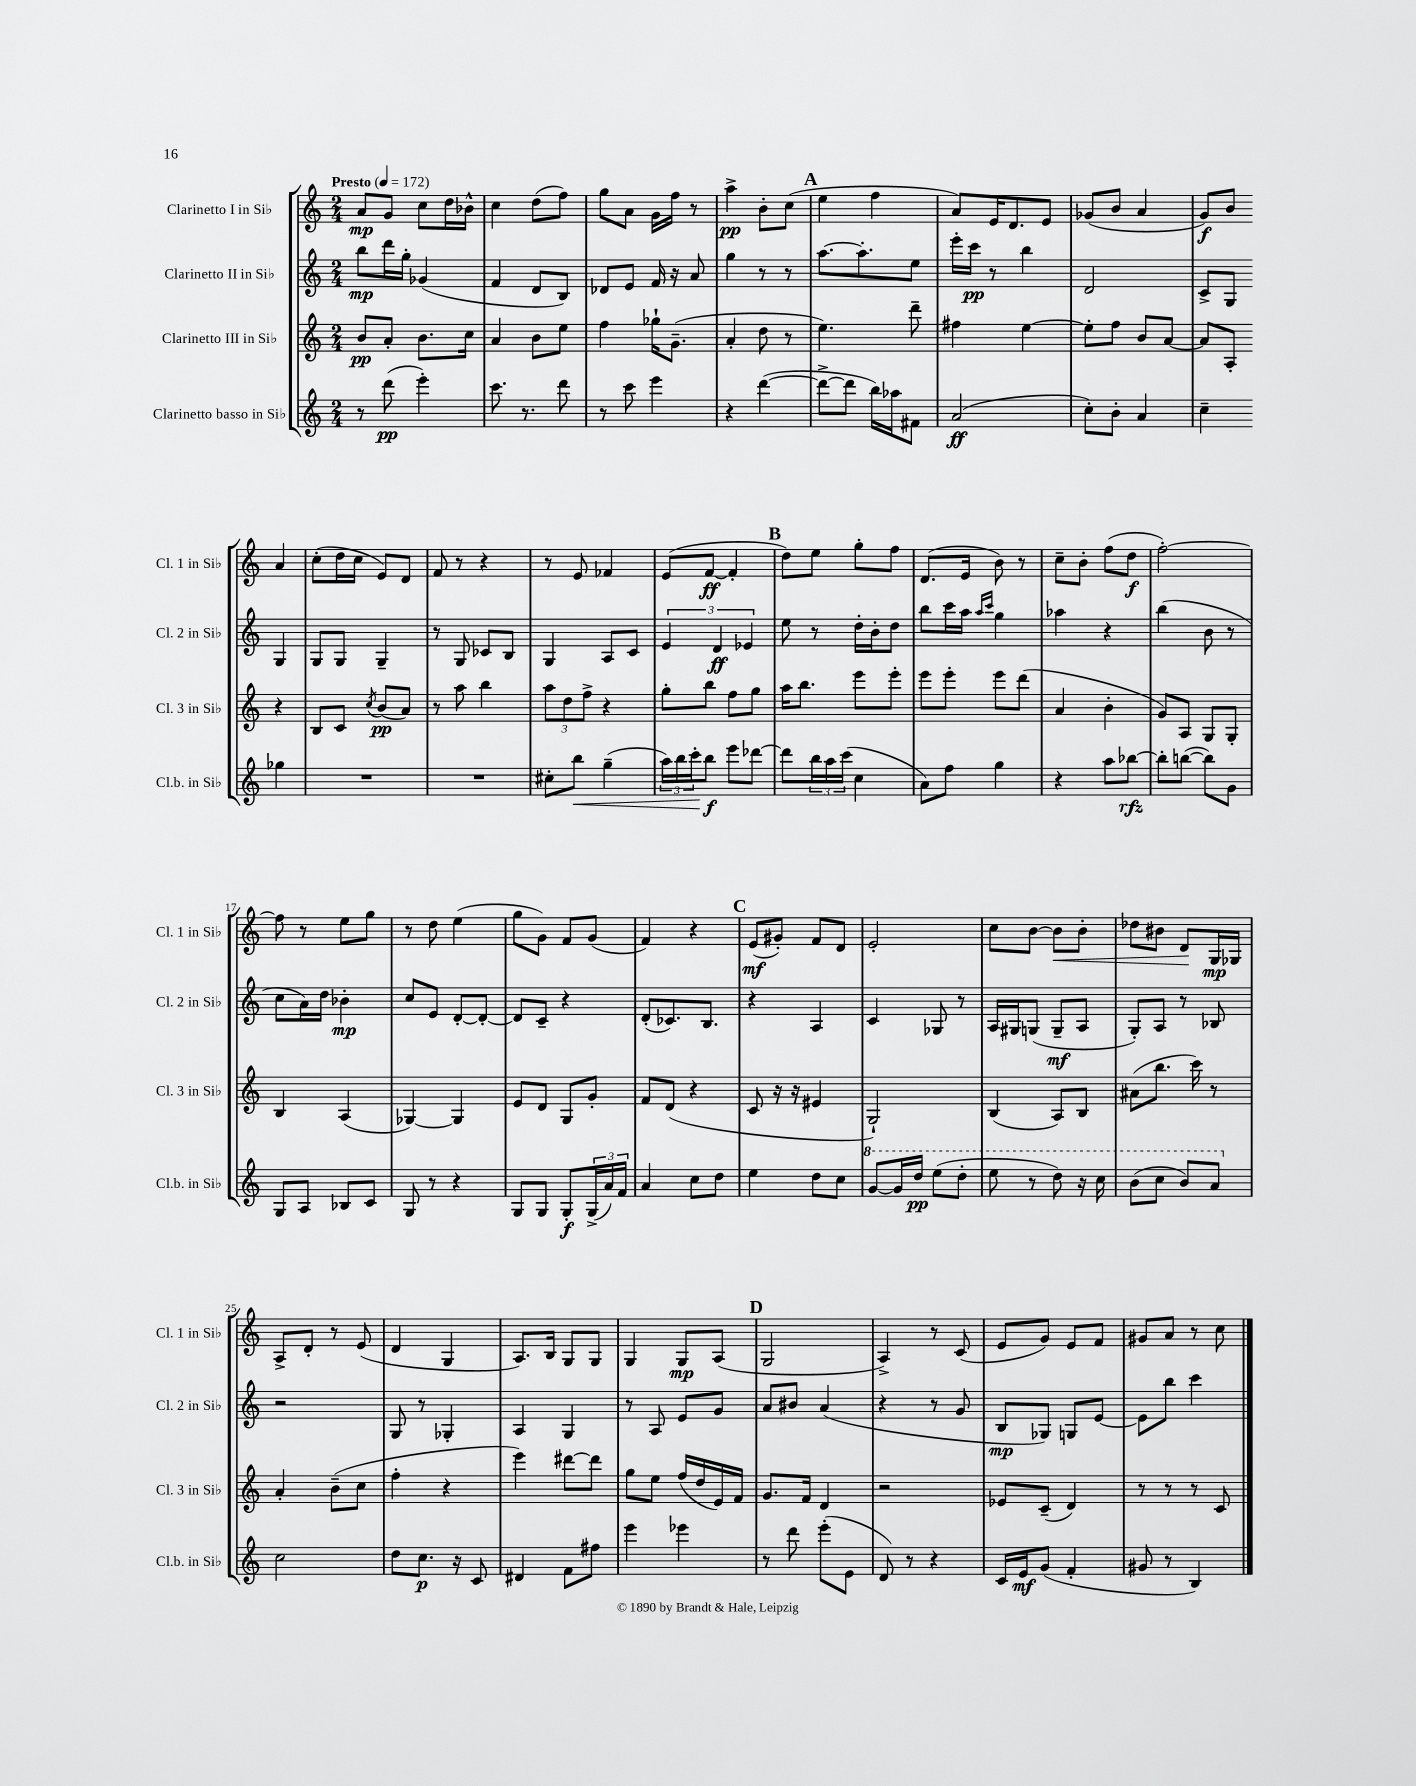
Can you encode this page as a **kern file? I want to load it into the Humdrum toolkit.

**kern	**dynam	**kern	**dynam	**kern	**dynam	**kern	**dynam
*part4	*part4	*part3	*part3	*part2	*part2	*part1	*part1
*staff4	*staff4	*staff3	*staff3	*staff2	*staff2	*staff1	*staff1
*I"Clarinetto basso in Si♭	*	*I"Clarinetto III in Si♭	*	*I"Clarinetto II in Si♭	*	*I"Clarinetto I in Si♭	*
*I'Cl.b. in Si♭	*	*I'Cl. 3 in Si♭	*	*I'Cl. 2 in Si♭	*	*I'Cl. 1 in Si♭	*
*clefG2	*	*clefG2	*	*clefG2	*	*clefG2	*
*k[]	*	*k[]	*	*k[]	*	*k[]	*
*M2/4	*	*M2/4	*	*M2/4	*	*M2/4	*
*MM172	*	*MM172	*	*MM172	*	*MM172	*
=1	=1	=1	=1	=1	=1	=1	=1
!	!	!	!	!	!	!LO:TX:a:B:t=Presto	!
8r	.	8b/L	pp	8bb\L	mp	8a/L	mp
(8ddd\	pp	8a'/J	.	16ddd\L	.	8g/J	.
.	.	.	.	16gg'\JJ	.	.	.
4eee'\)	.	8.b\L	.	(4g-X/	.	8cc\L	.
.	.	.	.	.	.	16dd\L	.
.	.	16cc\Jk	.	.	.	16b-X^^\JJ	.
=2	=2	=2	=2	=2	=2	=2	=2
8.ccc\	.	4a/	.	4f/	.	4cc\	.
8.r	.	.	.	.	.	.	.
.	.	8b\L	.	8d/L	.	(8dd\L	.
8ddd\	.	8ee\J	.	8B/J)	.	8ff\J)	.
=3	=3	=3	=3	=3	=3	=3	=3
8r	.	4ff\	.	8d-X/L	.	8gg\L	.
8ccc\	.	.	.	8e/J	.	8a\J	.
4eee\	.	16gg-X`\KL	.	16f/	.	16g\LL	.
.	.	(8.g~\J	.	16r	.	16ff\JJ	.
.	.	.	.	8a/	.	8r	.
=4	=4	=4	=4	=4	=4	=4	=4
4r	.	4a'/	.	4gg\	.	4aa^\	pp
([4ddd\	.	8dd\	.	8r	.	8b'\L	.
.	.	8r	.	8r	.	(8cc\J	.
!!LO:REH:place=s1:t=A
=5	=5	=5	=5	=5	=5	=5	=5
8ddd^\L_	.	4.ee\)	.	[8.aa\L	.	4ee\	.
8ddd\J]	.	.	.	.	.	.	.
.	.	.	.	8.aa'\]	.	.	.
16bb\LL)	.	.	.	.	.	4ff\	.
16aa-X\J	.	.	.	.	.	.	.
8f#X\J	.	8ddd~\	.	8ee\J	.	.	.
=6	=6	=6	=6	=6	=6	=6	=6
(2a/	ff	4ff#X\	.	16eee'\LL	.	8a/L)	.
.	.	.	.	16ccc\JJ	pp	.	.
.	.	.	.	8r	.	16e/K	.
.	.	.	.	.	.	8.d/	.
.	.	[4ee\	.	4bb\	.	.	.
.	.	.	.	.	.	8e/J	.
=7	=7	=7	=7	=7	=7	=7	=7
8cc'\L)	.	8ee'\L]	.	2d/	.	(8g-X/L	.
8b'\J	.	8ff\J	.	.	.	8b/J	.
4a/	.	8b/L	.	.	.	4a/	.
.	.	[8a/J	.	.	.	.	.
=8	=8	=8	=8	=8	=8	=8	=8
4cc~\	.	8a/L]	.	8c^/L	.	8g/L)	f
.	.	8A'/J	.	8G/J	.	8b/J	.
4gg-X\	.	4r	.	4G/	.	4a/	.
!!LO:LB:g=z
=9	=9	=9	=9	=9	=9	=9	=9
2r	.	8B/L	.	8G/L	.	(8cc'\L	.
.	.	8c/J	.	8G/J	.	16dd\L	.
.	.	.	.	.	.	16cc\JJ	.
.	.	8qcc/	.	.	.	.	.
.	.	(8b/L	pp	4G~/	.	8e/L)	.
.	.	8a/J)	.	.	.	8d/J	.
=10	=10	=10	=10	=10	=10	=10	=10
2r	.	8r	.	8r	.	8f/	.
.	.	8aa\	.	8G/	.	8r	.
.	.	4bb\	.	8c-X/L	.	4r	.
.	.	.	.	8B/J	.	.	.
=11	=11	=11	=11	=11	=11	=11	=11
8cc#X'\L	.	12aa\L	.	4G/	.	8r	.
.	.	12dd\	.	.	.	.	.
!	!LO:HP:b	!	!	!	!	!	!
8bb\J	<	.	.	.	.	8e/	.
.	.	12ff^\J	.	.	.	.	.
(4gg~\	.	4r	.	8A/L	.	4f-X/	.
.	.	.	.	8c/J	.	.	.
=12	=12	=12	=12	=12	=12	=12	=12
24aa\LL)	.	8gg'\L	.	6e/	.	(8e/L	.
24bb\	.	.	.	.	.	.	.
24ccc'\J	.	.	.	.	.	.	.
8bb\J	[ f	8bb\J	.	.	.	[8f/J	ff
.	.	.	.	6d/	ff	.	.
8eee\L	.	8ff\L	.	.	.	4f'/]	.
.	.	.	.	6e-X/	.	.	.
[8ddd-X\J	.	8gg\J	.	.	.	.	.
!!LO:REH:place=s1:t=B
=13	=13	=13	=13	=13	=13	=13	=13
8ddd-\L]	.	16aa\KL	.	8ee\	.	8dd\L)	.
.	.	8.bb\J	.	.	.	.	.
24bb\L	.	.	.	8r	.	8ee\J	.
24aa\	.	.	.	.	.	.	.
(24ccc\JJ	.	.	.	.	.	.	.
4cc\	.	8eee\L	.	16dd'\LL	.	8gg'\L	.
.	.	.	.	16b'\J	.	.	.
.	.	8eee'\J	.	8dd\J	.	8ff\J	.
=14	=14	=14	=14	=14	=14	=14	=14
8a\L)	.	8eee\L	.	8bb\L	.	(8.d/L	.
8ff\J	.	8eee'\J	.	16ccc\L	.	.	.
.	.	.	.	16aa\JJ	.	16e/Jk	.
.	.	.	.	16qqaa/LL	.	.	.
.	.	.	.	16qqccc/JJ	.	.	.
4gg\	.	8eee\L	.	4gg\	.	8b\)	.
.	.	(8ddd\J	.	.	.	8r	.
=15	=15	=15	=15	=15	=15	=15	=15
4r	.	4a/	.	4aa-X\	.	8cc~\L	.
.	.	.	.	.	.	8b'\J	.
8aa\L	.	4b'\	.	4r	.	(8ff\L	.
[8bb-X\J	rfz	.	.	.	.	8dd\J	f
=16	=16	=16	=16	=16	=16	=16	=16
8bb-'\L]	.	8g/L)	.	(4bb\	.	[2ff'\)	.
([8bbn\J	.	8A/J	.	.	.	.	.
8bb\L])	.	8G/L	.	8b\	.	.	.
8g\J	.	8G'/J	.	8r	.	.	.
!!LO:LB:g=z
=17	=17	=17	=17	=17	=17	=17	=17
8G/L	.	4B/	.	8cc\L	.	8ff\]	.
8A/J	.	.	.	16a\L)	.	8r	.
.	.	.	.	16dd\JJ	.	.	.
8B-X/L	.	(4A/	.	4b-X'\	mp	8ee\L	.
8c/J	.	.	.	.	.	8gg\J	.
=18	=18	=18	=18	=18	=18	=18	=18
8G/	.	[4G-X/)	.	8cc/L	.	8r	.
8r	.	.	.	8e/J	.	8dd\	.
4r	.	4G-/]	.	[8d'/L	.	(4ee\	.
.	.	.	.	8d'/J_	.	.	.
=19	=19	=19	=19	=19	=19	=19	=19
8G/L	.	8e/L	.	8d/L]	.	8gg\L	.
8G/J	.	8d/J	.	8c~/J	.	8g\J)	.
8G'/L	f	8G/L	.	4r	.	8f/L	.
(24G^/L	.	8g'/J	.	.	.	(8g/J	.
24a/)	.	.	.	.	.	.	.
24f/JJ	.	.	.	.	.	.	.
=20	=20	=20	=20	=20	=20	=20	=20
4a/	.	8f/L	.	(8d'/L	.	4f/)	.
.	.	(8d/J	.	8.c-X/)	.	.	.
8cc\L	.	4r	.	.	.	4r	.
.	.	.	.	8.B/J	.	.	.
8dd\J	.	.	.	.	.	.	.
!!LO:REH:place=s1:t=C
=21	=21	=21	=21	=21	=21	=21	=21
4ee\	.	8c/	.	4r	.	(8e/L	mf
.	.	16r	.	.	.	8g#X'/J)	.
.	.	16r	.	.	.	.	.
8dd\L	.	4e#X/	.	4A/	.	8f/L	.
8cc\J	.	.	.	.	.	8d/J	.
=22	=22	=22	=22	=22	=22	=22	=22
*8va	*	*	*	*	*	*	*
[8gg/L	.	2G`/)	.	4c/	.	2e'/	.
16gg/L]	.	.	.	.	.	.	.
16ddd/JJ	pp	.	.	.	.	.	.
(8eee\L	.	.	.	8G-X/	.	.	.
8ddd'\J	.	.	.	8r	.	.	.
=23	=23	=23	=23	=23	=23	=23	=23
8eee\	.	(4B/	.	16A/LL	.	8cc\L	.
.	.	.	.	16G#X/J	.	.	.
8r	.	.	.	(8Gn/J	.	[8b\J	.
!	!	!	!	!	!	!	!LO:HP:b
8ddd\)	.	8A/L)	.	8G~/L	mf	8b\L]	<
16r	.	8B/J	.	8A/J	.	8b'\J	.
16ccc\	.	.	.	.	.	.	.
=24	=24	=24	=24	=24	=24	=24	=24
(8bb\L	.	(8a#X\L	.	8G'/L)	.	8dd-X\L	.
8ccc\J	.	8.bb\J	.	8A/J	.	8b#X\J	.
8bb/L)	.	.	.	8r	.	8d/L	.
.	.	16ccc\)	.	.	.	.	.
8aa/J	.	8r	.	8B-X/	.	16G/L	[ mp
.	.	.	.	.	.	16G-X/JJ	.
!!LO:LB:g=z
=25	=25	=25	=25	=25	=25	=25	=25
*X8va	*	*	*	*	*	*	*
2cc\	.	4a'/	.	2r	.	8A^/L	.
.	.	.	.	.	.	8d'/J	.
.	.	(8b~\L	.	.	.	8r	.
.	.	8cc\J	.	.	.	(8e/	.
=26	=26	=26	=26	=26	=26	=26	=26
8dd\L	.	4ff'\	.	8G/	.	4d/	.
8.cc\J	p	.	.	8r	.	.	.
.	.	4r	.	4G-X'/	.	4G/	.
16r	.	.	.	.	.	.	.
8c/	.	.	.	.	.	.	.
=27	=27	=27	=27	=27	=27	=27	=27
4d#X/	.	4eee\)	.	4A/	.	8.A/L)	.
.	.	.	.	.	.	16B/Jk	.
8f\L	.	[8ddd#X\L	.	4G/	.	8G/L	.
8ff#X\J	.	8ddd#\J]	.	.	.	8G/J	.
=28	=28	=28	=28	=28	=28	=28	=28
4eee\	.	8gg\L	.	8r	.	4G/	.
.	.	8ee\J	.	8A/	.	.	.
4eee-X\	.	(16ff/LL	.	8e/L	.	8G/L	mp
.	.	16dd/	.	.	.	.	.
.	.	16e/)	.	8g/J	.	(8A/J	.
.	.	16f/JJ	.	.	.	.	.
!!LO:REH:place=s1:t=D
=29	=29	=29	=29	=29	=29	=29	=29
8r	.	8.g/L	.	8a/L	.	2G/	.
8ddd\	.	.	.	8b#X/J	.	.	.
.	.	16f/Jk	.	.	.	.	.
(8eee'\L	.	4d/	.	(4a/	.	.	.
8e\J	.	.	.	.	.	.	.
=30	=30	=30	=30	=30	=30	=30	=30
8d/)	.	2r	.	4r	.	4A^/)	.
8r	.	.	.	.	.	.	.
4r	.	.	.	8r	.	8r	.
.	.	.	.	8g/	.	(8c/	.
=31	=31	=31	=31	=31	=31	=31	=31
16c/LL	.	8e-X/L	.	8B/L	mp	8e/L	.
16e/J	mf	.	.	.	.	.	.
(8g/J	.	(8c~/J	.	8G-X/J)	.	8g/J)	.
4f'/	.	4d/)	.	8Gn/L	.	8e/L	.
.	.	.	.	[8e/J	.	8f/J	.
=32	=32	=32	=32	=32	=32	=32	=32
8g#X/	.	8r	.	8e\L]	.	8g#X/L	.
8r	.	8r	.	8bb\J	.	8a/J	.
4B/)	.	8r	.	4ccc\	.	8r	.
.	.	8c/	.	.	.	8cc\	.
==	==	==	==	==	==	==	==
*-	*-	*-	*-	*-	*-	*-	*-
